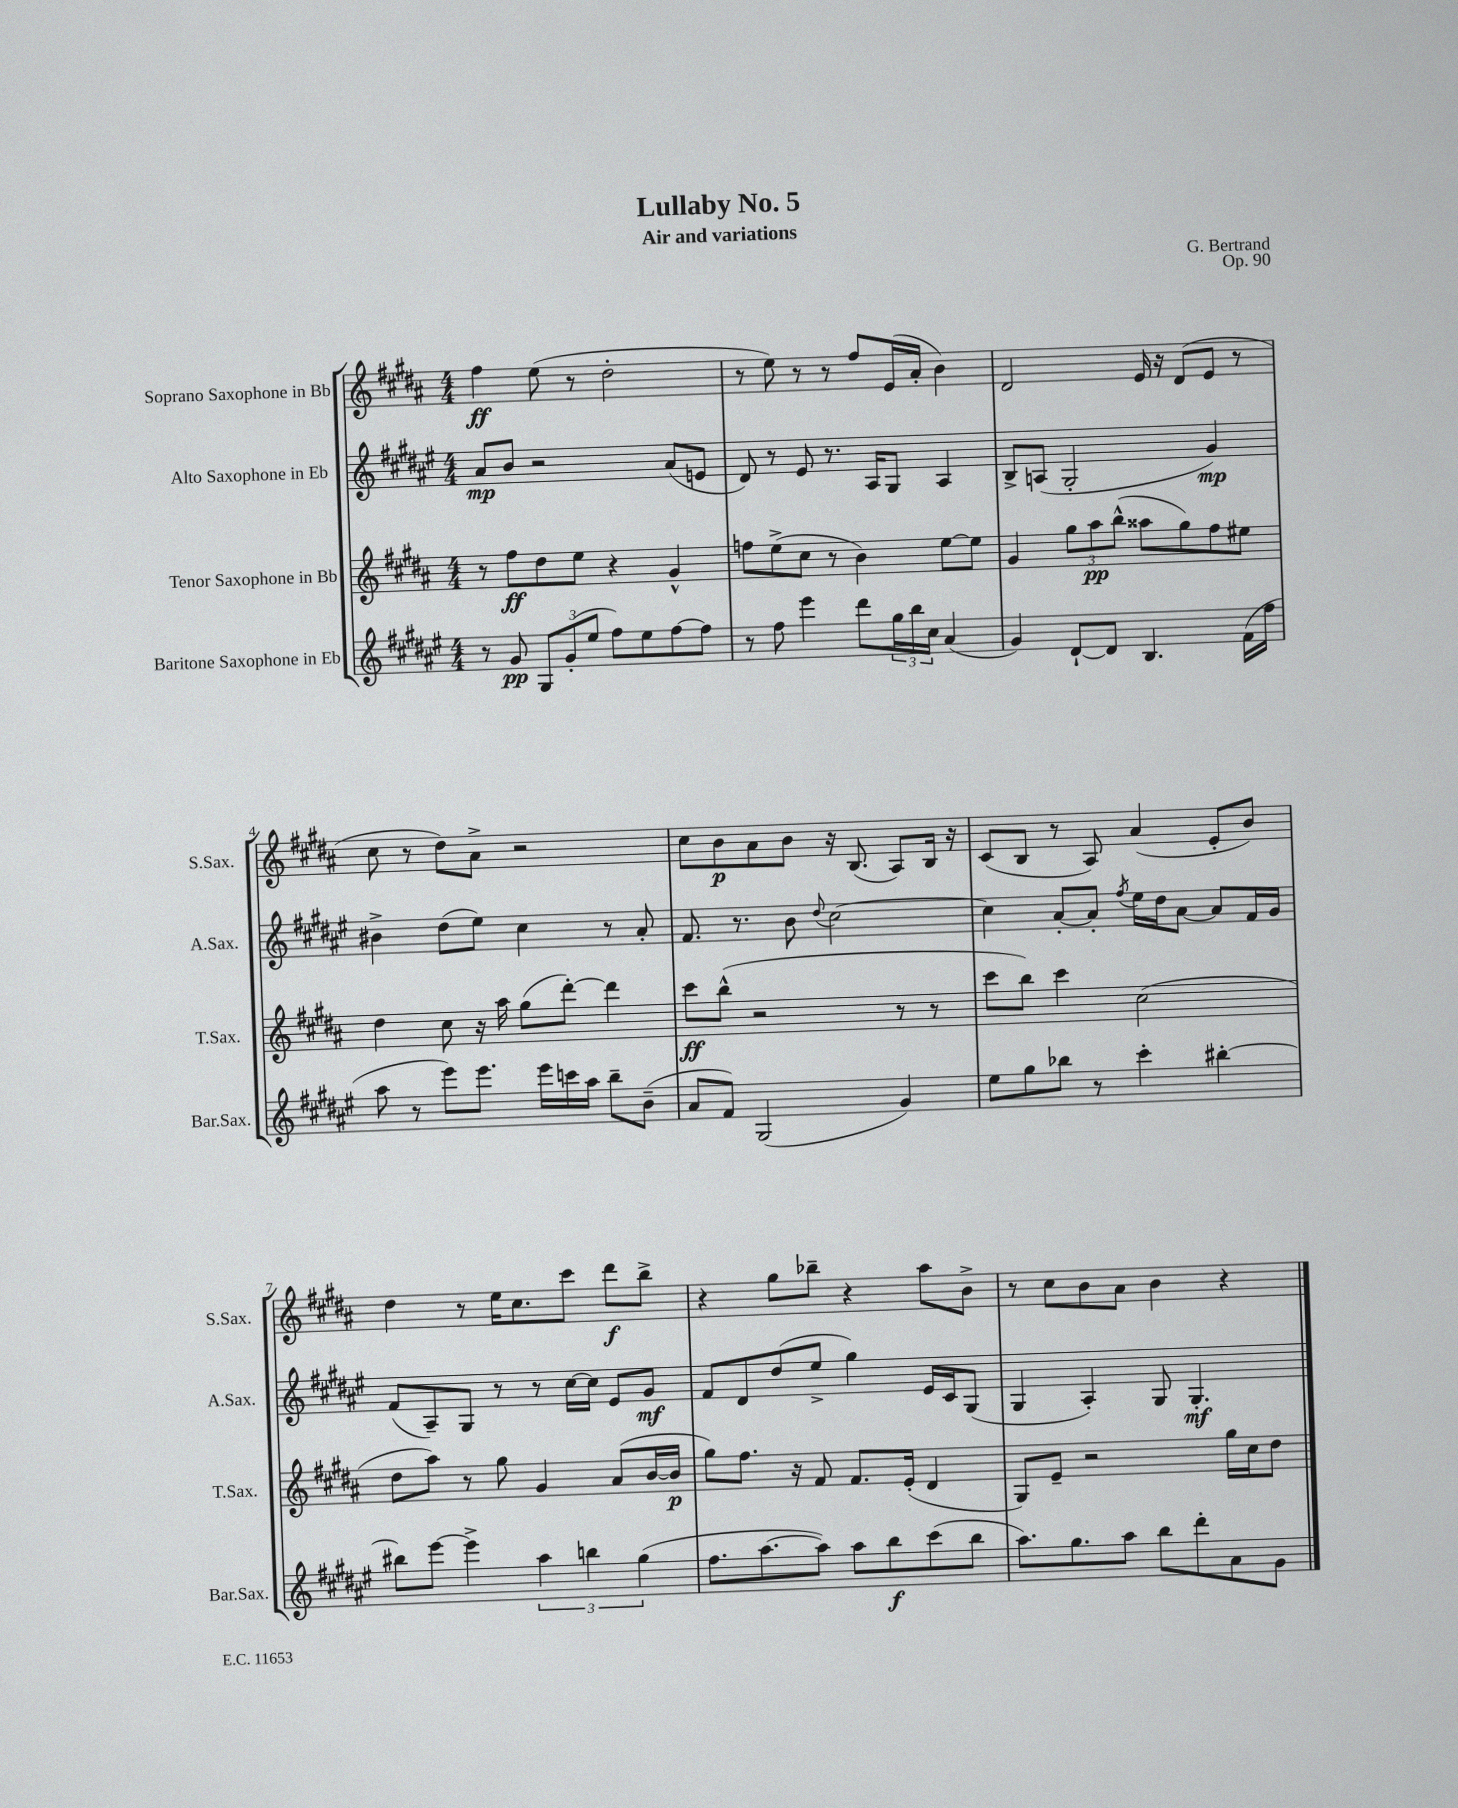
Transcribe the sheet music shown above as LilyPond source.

\header { title = "Lullaby No. 5" composer = "G. Bertrand" subtitle = "Air and variations" opus = "Op. 90" }
<<
\new StaffGroup <<
\new Staff = "s0" \with { instrumentName = "Soprano Saxophone in Bb" shortInstrumentName = "S.Sax." } {
    \clef treble \key b \major \numericTimeSignature \time 4/4
    fis''4\ff e''8( r8 dis''2-. |
    r8 e''8) r8 r8 fis''8 e'16( ais'16-. b'4) |
    dis'2 e'16 r16 dis'8( e'8 r8 |
    cis''8 r8 dis''8) ais'8-> r2 |
    cis''8 b'8\p ais'8 b'8 r16 b8.( ais8) b16 r16 |
    cis'8( b8 r8 ais8) ais'4( e'8-. b'8) |
    dis''4 r8 e''16 cis''8. cis'''8 dis'''8\f b''8-> |
    r4 gis''8 bes''8-- r4 ais''8 b'8-> |
    r8 cis''8 b'8 ais'8 b'4 r4 \bar "|." |
}
\new Staff = "s1" \with { instrumentName = "Alto Saxophone in Eb" shortInstrumentName = "A.Sax." } {
    \clef treble \key fis \major \numericTimeSignature \time 4/4
    ais'8\mp b'8 r2 ais'8( e'8 |
    dis'8) r8 eis'8 r8. ais16 gis8 ais4 |
    b8-> a8( gis2-. gis'4\mp) |
    bis'4-> dis''8( eis''8) cis''4 r8 ais'8-. |
    fis'8. r8. b'8 \appoggiatura { dis''8 } cis''2~ |
    cis''4 ais'8~-. ais'8-. \acciaccatura { fis''8 } eis''16 dis''16 ais'8~ ais'8 fis'16 gis'16 |
    fis'8( ais8--) gis8 r8 r8 cis''16~ cis''16 eis'8 gis'8\mf |
    fis'8 dis'8 dis''8( eis''8-> gis''4) eis'16 cis'16 gis8( |
    gis4 ais4-.) gis8 gis4.-.\mf \bar "|." |
}
\new Staff = "s2" \with { instrumentName = "Tenor Saxophone in Bb" shortInstrumentName = "T.Sax." } {
    \clef treble \key b \major \numericTimeSignature \time 4/4
    r8 fis''8\ff dis''8 e''8 r4 gis'4-^ |
    f''8 e''8->( cis''8 r8 b'4) e''8~ e''8 |
    gis'4 \tuplet 3/2 { gis''8 ais''8\pp b''8-^( } aisis''8 gis''8) fis''8 eis''8 |
    dis''4 cis''8 r16 ais''16 gis''8( dis'''8~-.) dis'''4 |
    cis'''8\ff b''8-^( r2 r8 r8 |
    cis'''8 b''8) cis'''4 cis''2( |
    dis''8 ais''8) r8 gis''8 gis'4 ais'8( b'16~ b'16\p |
    gis''8) fis''8. r16 fis'8 fis'8. e'16-.( dis'4 |
    gis8) e'8-- r2 gis''16 cis''16 dis''8 \bar "|." |
}
\new Staff = "s3" \with { instrumentName = "Baritone Saxophone in Eb" shortInstrumentName = "Bar.Sax." } {
    \clef treble \key fis \major \numericTimeSignature \time 4/4
    r8 gis'8\pp \tuplet 3/2 { gis8 gis'8-.( eis''8 } fis''8) eis''8 fis''8~ fis''8 |
    r8 fis''8 eis'''4 dis'''8 \tuplet 3/2 { gis''16 b''16 cis''16 } ais'4( |
    gis'4) dis'8~-! dis'8 b4. fis'16( fis''16 |
    ais''8 r8 eis'''8) eis'''8. eis'''16 c'''16 ais''16 b''8-- b'8--( |
    ais'8 fis'8) gis2( gis'4) |
    eis''8 gis''8 bes''8 r8 cis'''4-. bis''4~-. |
    bis''8 eis'''8~ eis'''4-> \tuplet 3/2 { ais''4 b''4 gis''4( } |
    fis''8. ais''8.~ ais''8) ais''8 b''8\f cis'''8( b''8 |
    ais''8.) gis''8. ais''8 b''8 dis'''8-. ais'8 gis'8 \bar "|." |
}
>>
>>
